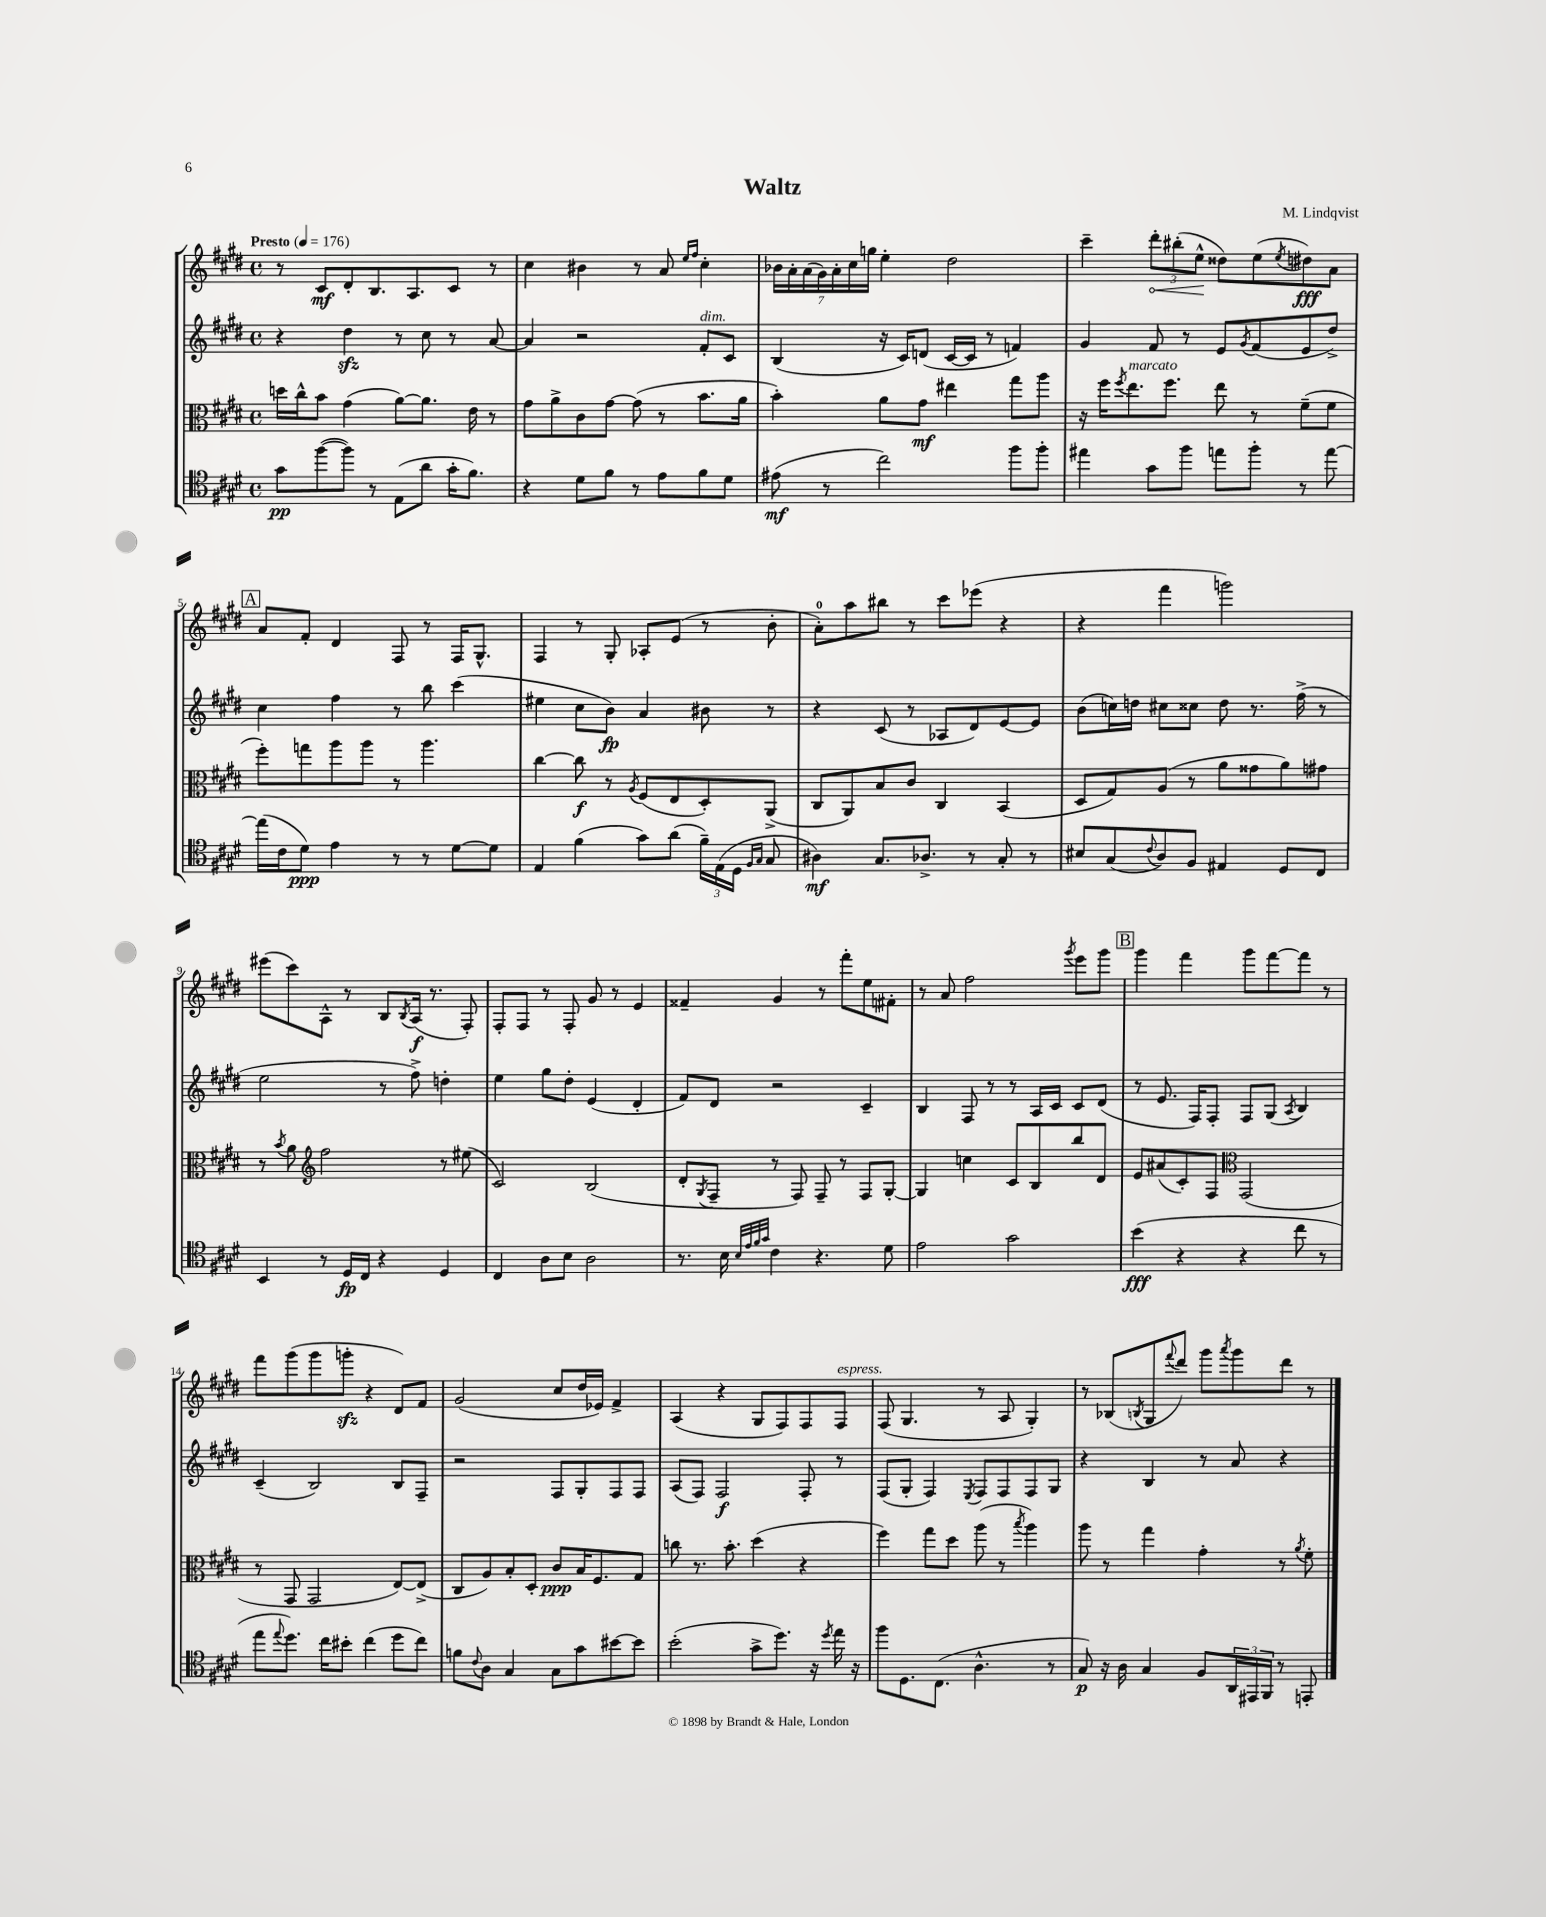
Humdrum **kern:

**kern	**kern	**kern	**kern
*staff4	*staff3	*staff2	*staff1
*clefC4	*clefC3	*clefG2	*clefG2
*k[f#c#g#d#]	*k[f#c#g#d#]	*k[f#c#g#d#]	*k[f#c#g#d#]
*M4/4	*M4/4	*M4/4	*M4/4
*met(c)	*met(c)	*met(c)	*met(c)
*MM176	*MM176	*MM176	*MM176
8g#	16dd	4r	8r
.	16cc#^^	.	.
([8ff#	8b	.	8c#
8ff#])	(4g#	4dd#	8d#'
8r	.	.	8.B
(8E	[8a)	8r	.
.	.	.	8.A
8a	8.a]	8cc#	.
16g#'	.	8r	8c#
8.f#)	16e	.	.
.	8r	[8a	8r
=	=	=	=
4r	8g#	4a]	4cc#
.	8a^	.	.
8d#	8c#	2r	4b#
8f#	[8g#	.	.
8r	(8g#]	.	8r
8e	8r	.	8a
.	.	.	16qqee
.	.	.	16qqff#
8f#	8.b	8f#'	4cc#'
8d#	.	8c#	.
.	16a	.	.
=	=	=	=
(8e#	4b')	(4B	28b-
.	.	.	28a'
.	.	.	(28a
.	.	.	28g#)
8r	.	.	.
.	.	.	28a'
.	.	.	28cc#
.	.	.	28gg
2cc#)	8a	16r	4ee'
.	.	16c#)	.
.	8g#	(8d	.
.	4ee#	[16c#	2dd#
.	.	16c#]	.
.	.	8r	.
8ff#	8gg#	4f)	.
8ff#'	8aa	.	.
=	=	=	=
4ee#	16r	4g#	4ccc#~
.	16ff#	.	.
.	8qff#	.	.
.	8.ee	.	.
8g#	.	8f#	12ddd#'
.	8.ff#	.	.
.	.	.	(12bb#'
8ff#	.	8r	.
.	.	.	12ee^^
8ee	8ee	8e	8dd##)
.	.	8qg#	.
8ff#'	8r	(8f#	(8ee
.	.	.	8qee
8r	(8f#~	8e	8dd#)
[8ee	8f#	8dd#^)	8a
=	=	=	=
(16ee]	8ff#')	4cc#	8a
16c#	.	.	.
8d#)	8gg	.	8f#'
4e	8aa	4ff#	4d#
.	8aa	.	.
8r	8r	8r	8F#
8r	4.aa	8bb	8r
[8d#	.	(4ccc#	16F#
.	.	.	8.G#^^
8d#]	.	.	.
=	=	=	=
4E	[4cc#	4ee#	4F#
(4f#	8cc#]	8cc#	8r
.	8r	8b)	8G#'
.	8qA	.	.
8g#)	(8F#	4a	8A-'
(8a	8E	.	(8e
24f#~)	8D#')	8b#	8r
(24E	.	.	.
24D#	.	.	.
16qqF#	.	.	.
16qqG#	.	.	.
8G#	(8AA^	8r	8b'
=	=	=	=
4A#)	8C#	4r	8a')
.	8AA)	.	8aa
8.G#	8B	(8c#	8bb#
.	8c#	8r	8r
8.A-^	.	.	.
.	4C#	8A-	8ccc#
8r	.	8d#)	(8eee-
8G#'	(4BB	[8e	4r
8r	.	8e]	.
=	=	=	=
8B#	8D#	(8b	4r
(8G#	8G#)	16cc)	.
.	.	16dd	.
8qqc#	.	.	.
8A)	(8A	8cc#	4fff#
8F#	8r	8cc##	.
4E#	8a	8dd	2ggg)
.	8g##	8.r	.
8D#	8a)	.	.
.	.	(16ff#^	.
8C#	8g#	8r	.
=	=	=	=
4BB	8r	2ee	(8eee#
.	8qb	.	.
.	8a	.	8ccc#)
*	*clefG2	*	*
8r	2ff#	.	8A^^
16D#	.	.	8r
16C#	.	.	.
4r	.	8r	8B
.	.	.	8qB
.	.	8ff#^)	(16A
.	.	.	8.r
4D#	8r	4dd'	.
.	(8ee#	.	8F#')
=	=	=	=
4C#	2c#)	4ee	8F#'
.	.	.	8F#
8A	.	8gg#	8r
8B	.	8dd#'	8F#'
2A	(2B	(4e	8g#
.	.	.	8r
.	.	4d#'	4e
=	=	=	=
8.r	8d#'	8f#)	4f##~
.	8qG#	.	.
.	8F#~	8d#	.
16B	.	.	.
32qqB	.	.	.
32qqe	.	.	.
32qqf#	.	.	.
32qqg#	.	.	.
4c#	8r	2r	4g#
.	8F#)	.	.
4.r	8F#~	.	8r
.	8r	.	8fff#'
.	8F#	4c#~	8ee
8d#	[8G#'	.	8f#'
=	=	=	=
2e	4G#]	4B	8r
.	.	.	8a
.	4cc	8F#	2ff#
.	.	8r	.
2g#	8c#	8r	.
.	8B	16A	.
.	.	16c#	.
.	.	.	8qggg#
.	8bb	8c#	8eee
.	8d#	(8d#	8ggg#
=	=	=	=
(4b	8e	8r	4ggg#
.	(8a#	8.e	.
4r	8c#')	.	4fff#
.	.	16F#)	.
.	8F#	8F#'	.
*	*clefC3	*	*
4r	(2GG#	8F#	8ggg#
.	.	(8G#	[8fff#
.	.	8qA	.
8cc#	.	4B)	8fff#]
8r	.	.	8r
=	=	=	=
8ee	8r	(4c#~	8fff#
8qqee	.	.	.
8.dd#)	8GG#	.	(8ggg#
.	2GG#	2B)	8ggg#
16cc#	.	.	.
8b#'	.	.	8ggg'
(4cc#	.	.	4r
8dd#	[8E)	8B	8d#)
8cc#)	(8E^]	8F#~	8f#
=	=	=	=
8f	8C#	2r	(2g#
8qqc#	.	.	.
8A	8A)	.	.
4G#	8B'	.	.
.	8D#'	.	.
8G#	8c#	8F#	8cc#
8g#	16B	8G#'	16dd#
.	8.F#	.	16e-)
[8b#	.	8F#	4f#^
8b#]	8G#	8F#	.
=	=	=	=
(2b'	8cc	(8A	(4A
.	8.r	8F#)	.
.	.	2F#	4r
.	8.b'	.	.
8g#^	(4dd#	.	8G#
8.dd#)	.	.	8F#)
.	4r	8F#'	8F#
16r	.	.	.
8qdd#	.	.	.
16ee	.	8r	8F#
16r	.	.	.
=	=	=	=
8ff#	4ff#)	(8F#	(8F#
8.D#	.	8G#'	4.G#
.	8gg#	4F#)	.
(8.C#	.	.	.
.	8dd#	.	.
.	.	8qE	.
4.A^^	(8aa	8F#	8r
.	8r	8F#	8A
.	8qbb	.	.
.	4aa)	8F#	4G#')
8r	.	8G#	.
=	=	=	=
8G#)	8aa	4r	8r
16r	8r	.	(8B-
16A	.	.	.
.	.	.	8qB
4G#	4gg#	4B	8G#
.	.	.	8qqfff#
.	.	.	8ddd#)
8F#	4g#'	8r	8ggg#
.	.	.	8qaaa
24AA	.	8a	8ggg#
24EE#	.	.	.
24FF#	.	.	.
8r	8r	4r	8ddd#
.	8qa	.	.
8EE'	8f#'	.	8r
==	==	==	==
*-	*-	*-	*-
